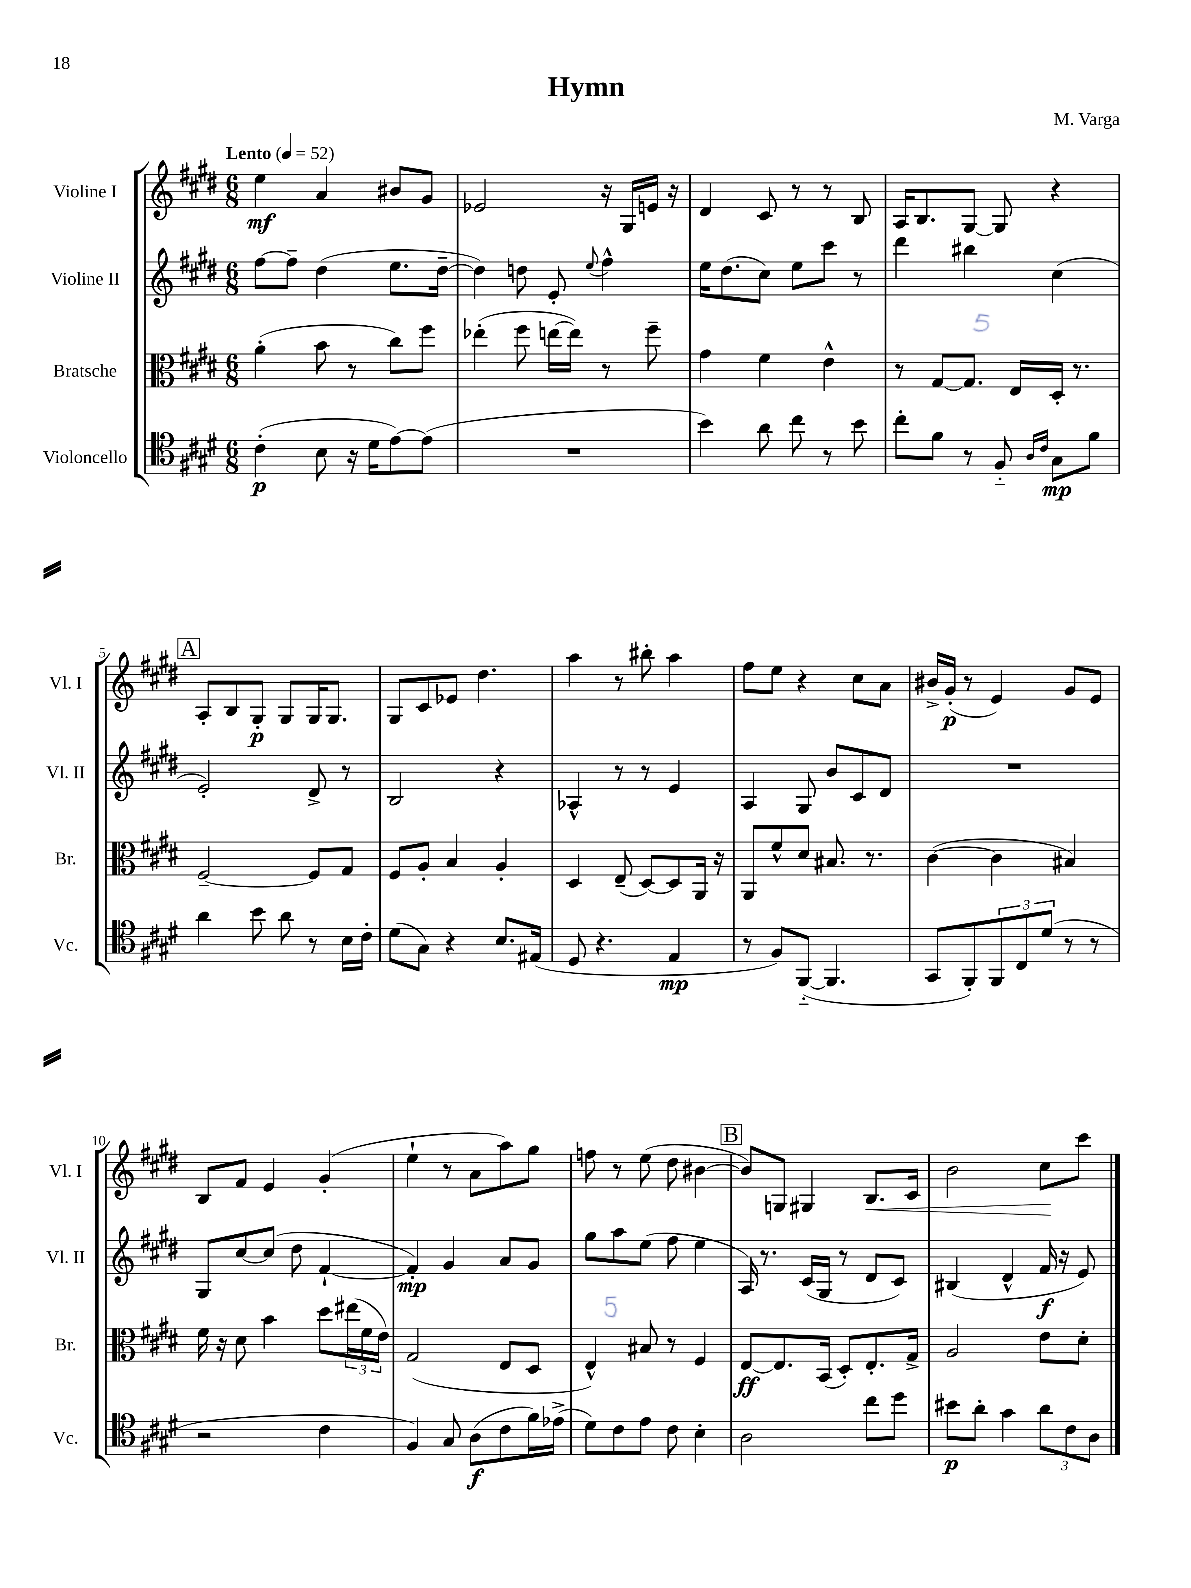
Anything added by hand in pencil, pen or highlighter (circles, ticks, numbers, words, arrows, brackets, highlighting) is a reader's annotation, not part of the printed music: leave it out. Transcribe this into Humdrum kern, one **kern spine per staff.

**kern	**kern	**kern	**kern
*staff4	*staff3	*staff2	*staff1
*clefC4	*clefC3	*clefG2	*clefG2
*k[f#c#g#d#]	*k[f#c#g#d#]	*k[f#c#g#d#]	*k[f#c#g#d#]
*M6/8	*M6/8	*M6/8	*M6/8
*MM52	*MM52	*MM52	*MM52
(4c#'	(4a'	[8ff#	4ee
.	.	8ff#~]	.
8B	8b	(4dd#	4a
16r	8r	.	.
16d#	.	.	.
[8e)	8cc#)	8.ee	8b#
(8e]	8ff#	.	8g#
.	.	[16dd#~	.
=	=	=	=
2.r	(4ee-'	4dd#])	2e-
.	8ff#	8dd	.
.	[16ee	8e'	.
.	16ee])	.	.
.	.	8qqee	.
.	8r	4ff#^^	16r
.	.	.	16G#
.	8ff#~	.	16e
.	.	.	16r
=	=	=	=
4b)	4g#	16ee	4d#
.	.	(8.dd#	.
8a	4f#	8cc#)	8c#
8cc#	.	8ee	8r
8r	4e^^	8ccc#	8r
8b	.	8r	8B
=	=	=	=
8cc#'	8r	4ddd#	16A
.	.	.	8.B
8f#	[8G#	.	.
8r	8.G#]	4bb#	[8G#
8F#'~	.	.	8G#]
.	16E	.	.
16qqA	.	.	.
16qqc#	.	.	.
8G#	16D#'	(4cc#	4r
.	8.r	.	.
8f#	.	.	.
=	=	=	=
4a	[2F#~	2e')	8A'
.	.	.	8B
8b	.	.	8G#'
8a	.	.	8G#
8r	8F#]	8d#^	16G#
.	.	.	8.G#
16B	8G#	8r	.
16c#'	.	.	.
=	=	=	=
(8d#	8F#	2B	8G#
8G#)	8A'	.	8c#
4r	4B	.	8e-
.	.	.	4.dd#
8.B	4A'	4r	.
(16E#	.	.	.
=	=	=	=
8D#	4D#	4A-^^	4aa
4.r	.	.	.
.	(8E~	8r	8r
.	[8D#)	8r	8bb#'
4E	8D#]	4e	4aa
.	16AA	.	.
.	16r	.	.
=	=	=	=
8r	8AA	4A	8ff#
8F#)	8f#^^	.	8ee
([8FF#'~	8d#	8G#	4r
4.FF#]	8.B#	8b	.
.	.	8c#	8cc#
.	8.r	.	.
.	.	8d#	8a
=	=	=	=
8GG#	([4c#	2.r	16b#^
.	.	.	(16g#'
8FF#')	.	.	8r
12FF#	4c#]	.	4e)
12C#	.	.	.
(12d#	.	.	.
8r	4B#)	.	8g#
8r	.	.	8e
=	=	=	=
2r	16f#	8G#	8B
.	16r	.	.
.	8d#	[8cc#	8f#
.	4b	(8cc#]	4e
.	.	8dd#	.
4c#	8dd#	[4f#`	(4g#'
.	(24ee#	.	.
.	24f#	.	.
.	24e)	.	.
=	=	=	=
4F#)	(2G#	4f#'])	4ee`
8G#	.	4g#	8r
(8A	.	.	8a
8c#	8E	8a	8aa)
16f#)	8D#	8g#	8gg#
(16e-^	.	.	.
=	=	=	=
8d#)	4E^^)	8gg#	8ff
8c#	.	8aa	8r
8e	8B#	(8ee	(8ee
8c#	8r	8ff#	8dd#
4B'	4F#	4ee	[4b#
=	=	=	=
2A	[8E	16A)	8b#])
.	.	8.r	.
.	8.E]	.	8G
.	.	(16c#	4G#
.	(16BB	16G#	.
.	8D#')	8r	.
8cc#	8.E'	8d#	8.B
8dd#	.	8c#)	.
.	16G#^	.	16c#
=	=	=	=
8b#	2A	(4B#	2b
8a'	.	.	.
4g#	.	4d#^^	.
12a	8e	16f#	8cc#
.	.	16r	.
12c#	.	.	.
.	8d#'	8e)	8ccc#
12A	.	.	.
==	==	==	==
*-	*-	*-	*-
